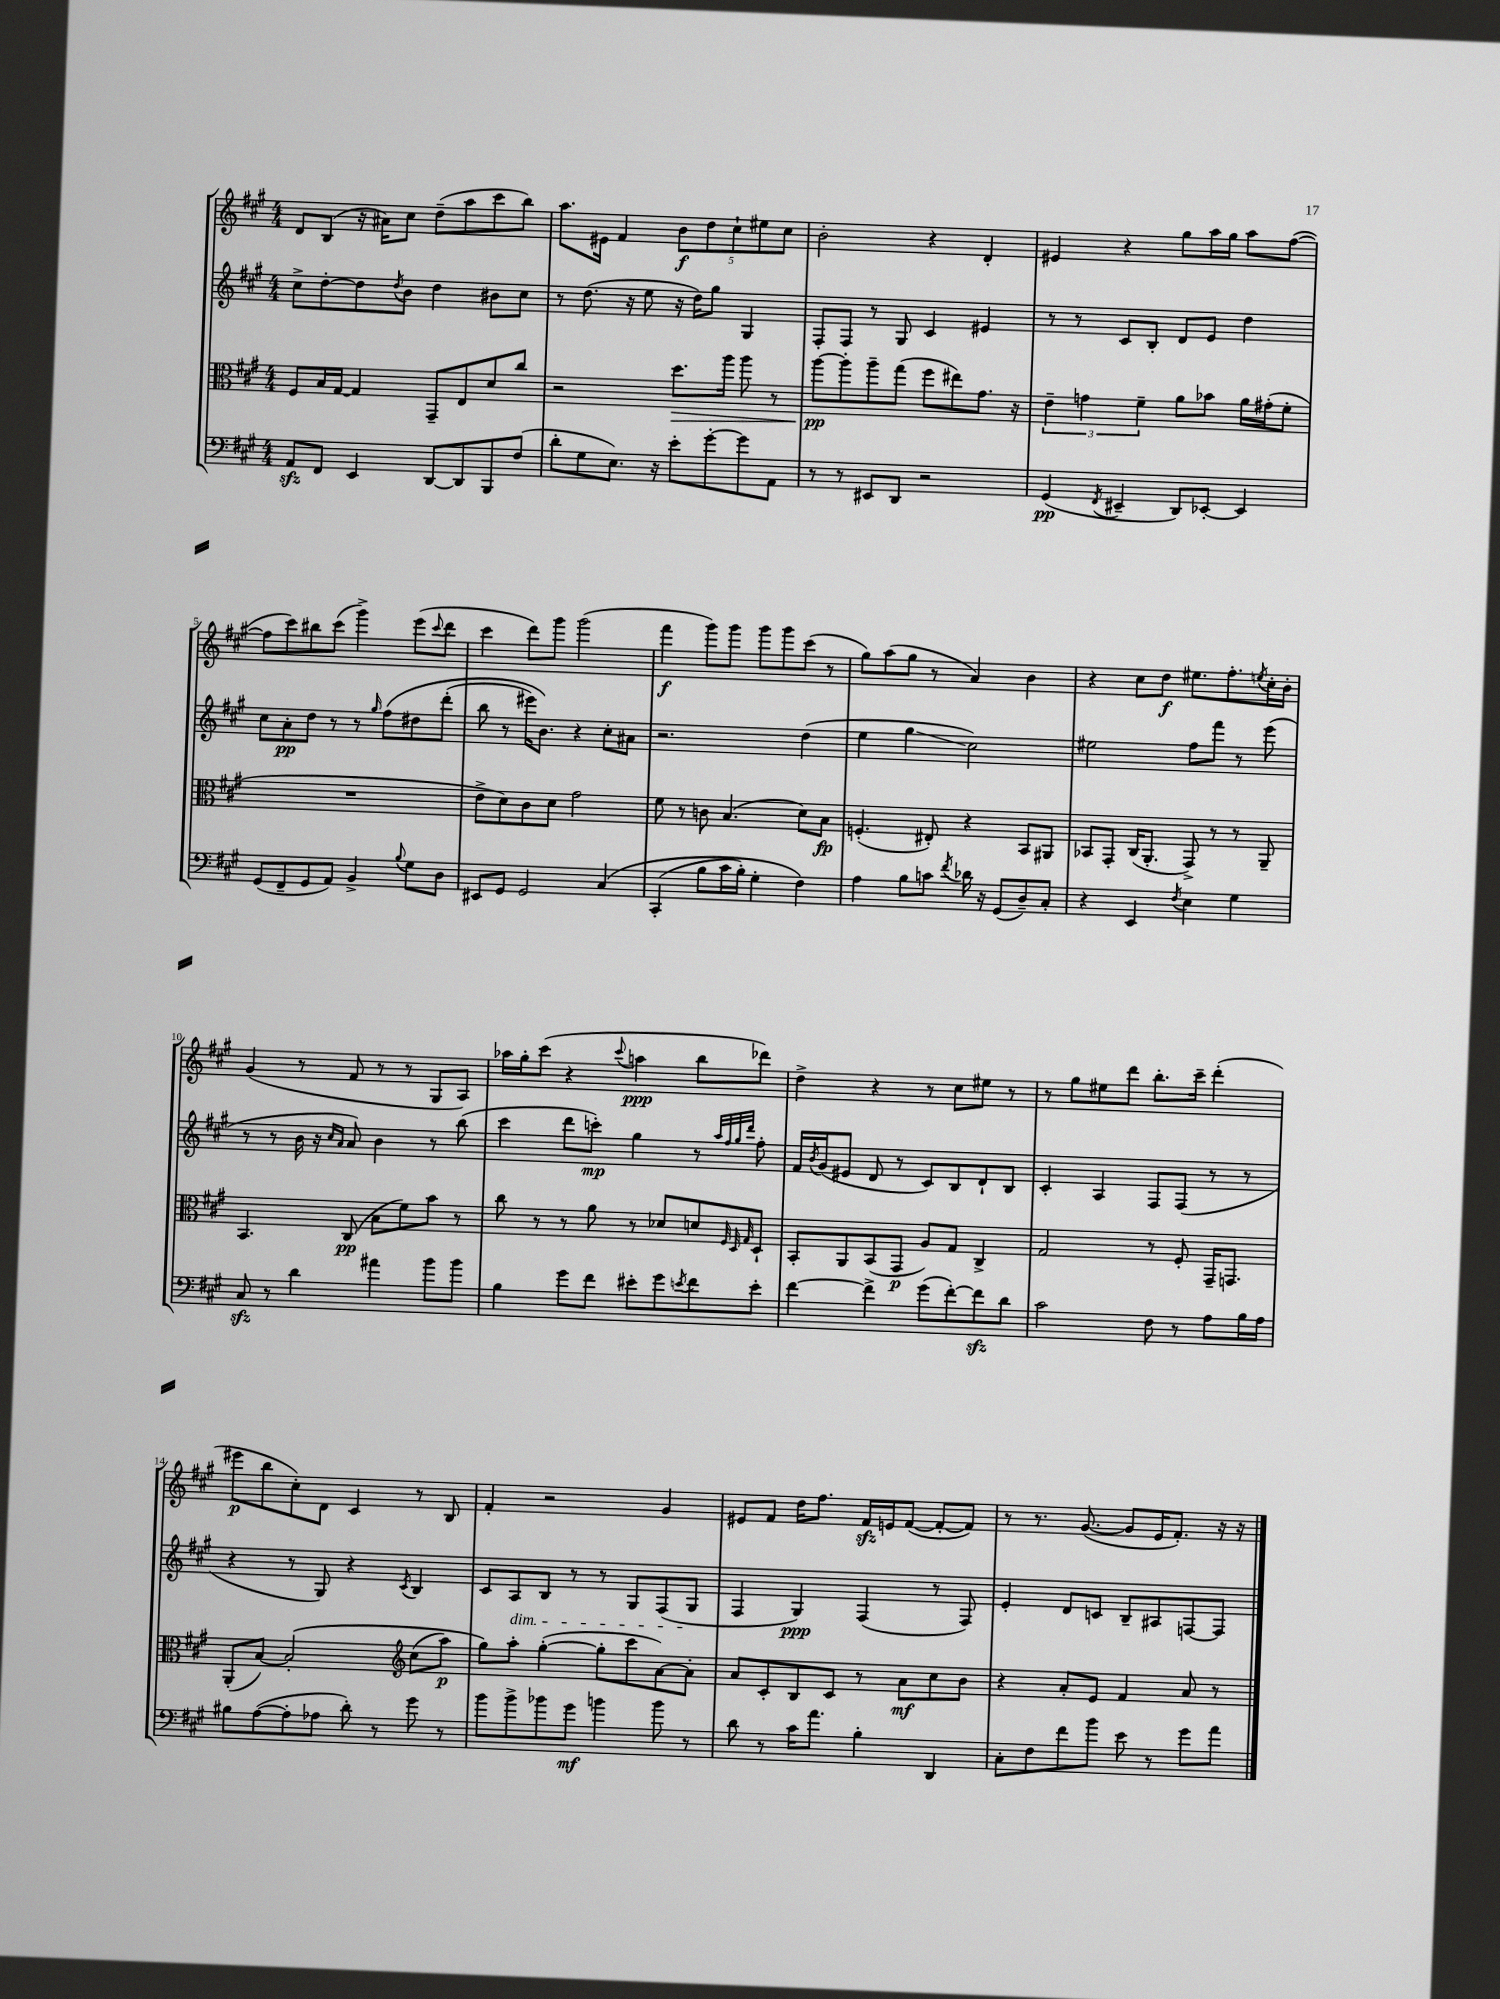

**kern	**kern	**kern	**kern
*staff4	*staff3	*staff2	*staff1
*clefF4	*clefC3	*clefG2	*clefG2
*k[f#c#g#]	*k[f#c#g#]	*k[f#c#g#]	*k[f#c#g#]
*M4/4	*M4/4	*M4/4	*M4/4
8AA	8F#	8cc#^	8d
8FF#	16B	[8dd'	(8B
.	[16G#	.	.
4EE	4G#]	8dd]	16r
.	.	.	16a#)
.	.	8qdd	.
.	.	8b	8cc#
[8DD	8GG#~	4dd	(8dd~
8DD]	8E	.	8aa
8BBB	8d	8b#	8ccc#
(8F#	8cc#	8cc#	8bb)
=	=	=	=
8d'	2r	8r	8.aa
8G#	.	(8.dd	.
.	.	.	16e#
8.E)	.	.	4f#
.	.	16r	.
.	.	8ee	.
16r	.	.	.
8e'	8.dd	16r	10b
.	.	16dd)	.
.	.	.	10dd
[8g#'	.	8gg#	.
.	16aa	.	.
.	.	.	10cc#`
8g#]	8aa	4G#	.
.	.	.	10ee#
8AA	8r	.	.
.	.	.	10cc#
=	=	=	=
8r	[8aa	8F#'	2b'
8r	8aa']	8F#	.
8EE#	8aa~	8r	.
8DD	(8gg#	8G#	.
2r	8ff#	4c#	4r
.	8ee#)	.	.
.	8.g#	4e#	4d'
.	16r	.	.
=	=	=	=
(4GG#	6e~	8r	4e#
.	.	8r	.
.	6g	.	.
8qFF#	.	.	.
4EE#~	.	8c#	4r
.	6f#~	.	.
.	.	8B'	.
8DD)	8a	8d	8gg#
[8EE-'	8b-	8e	16aa
.	.	.	16gg#
4EE-]	16a	4dd	8aa
.	(16g#'	.	.
.	8f#'	.	([8ff#
=	=	=	=
(8GG#	1r	8cc#	8ff#]
8FF#~	.	8a'	8ccc#)
8GG#	.	8dd	8bb#
8AA)	.	8r	(8ccc#
4BB^	.	8r	4ggg#^)
.	.	16qqgg#	.
.	.	&(8ff#	.
8qqB	.	.	.
8G#	.	8dd#	(8eee
.	.	.	8qqccc#
8D	.	(8ddd'	8ddd
=	=	=	=
8EE#	8e^	8bb	4ccc#
8GG#	8d)	8r	.
2GG#	8c#	16eee#)	8ddd)
.	.	8.b&)	.
.	8d	.	8ggg#
.	2g#	4r	(2ggg#
&(4C#	.	8cc#'	.
.	.	8a#	.
=	=	=	=
(4CC#'	8f#	2.r	4fff#
.	8r	.	.
8B	8c	.	8ggg#)
16c#	(4.B	.	8ggg#
16B')	.	.	.
4G#'	.	.	8ggg#
.	.	.	8ggg#
4F#&)	8d)	(4dd	(8ccc#
.	8B	.	8r
=	=	=	=
4A	(4.F'	4ee	8gg#)
.	.	.	(8aa
8B	.	4gg#	8gg#
8c	8E#')	.	8r
8qf#	.	.	.
16d-	4r	2cc#)	4a)
16r	.	.	.
(8GG#	.	.	.
8D~)	8BB	.	4b
8C#'	8AA#	.	.
=	=	=	=
4r	8BB-	2ee#	4r
.	8GG#'	.	.
4EE	(16C#	.	8cc#
.	8.AA'	.	.
.	.	.	8dd
8qF#	.	.	.
4E	8GG#^)	8ff#	8.ee#
.	8r	8fff#	.
.	.	.	8.ff#'
4G#	8r	8r	.
.	.	.	8qee
.	8AA~	(8eee	16cc#'
.	.	.	16b'
=	=	=	=
8C#	4.BB	8r	(4g#
8r	.	8r	.
4d	.	16b	8r
.	.	16r	.
.	.	16qqcc#	.
.	.	16qqa	.
.	(8C#	8a)	8f#
4a#	8B	4b	8r
.	8f#)	.	8r
8b	8b	8r	8G#
8b	8r	(8bb	8A)
=	=	=	=
4B	8cc#	4ccc#	16aa-
.	.	.	16gg#'
.	8r	.	(8ccc#
8g#	8r	8ddd	4r
8f#	8a	8ccc')	.
.	.	.	8qqccc#
8e#'	8r	4gg#	4aa
8g#	8d-	.	.
8qe	.	.	.
8f#	8d	8r	8bb
.	.	32qqaa	.
.	32qqF#	32qqff#	.
.	32qqD	32qqgg#	.
.	32qqG#	32qqddd	.
8e'	8D`	8ff#'	8ddd-)
=	=	=	=
[4f#	8BB'	16f#	4dd^
.	.	8qb	.
.	.	(16g#	.
.	8AA	8e#	.
4f#^]	(8BB	8d	4r
.	8GG#	8r	.
(8g#	8A)	8c#)	8r
[8f#')	8G#	8B	8cc#
8f#]	4C#^	8d`	8ee#
8d	.	8B	8r
=	=	=	=
2c#	2G#	4c#'	8r
.	.	.	8gg#
.	.	4A	8ee#
.	.	.	8ddd
8F#	8r	8F#	8.bb'
8r	8F#'	(8F#	.
.	.	.	16ccc#~
8A	16GG#~	8r	(4ddd'
.	8.GG	.	.
16B	.	8r	.
16A	.	.	.
=	=	=	=
8B#	(8AA'	4r	8eee#
([8A	[8B)	.	8bb
8A']	&(2B']	8r	8cc#')
8A-	.	8G#)	8d
8d')	.	4r	4c#
8r	.	.	.
*	*clefG2	*	*
.	.	8qc#	.
8g#	(8cc#	4B	8r
8r	8aa)	.	8B
=	=	=	=
8b	8gg#&)	8c#	4f#'
8b^	8aa'	8A	.
8b-	([4gg#'	8B	2r
8g#	.	8r	.
4b	8gg#']	8r	.
.	8ccc#	8G#	.
8b	[8a)	(8F#	4g#
8r	8a']	8G#	.
=	=	=	=
8d	8a	4F#	8e#
8r	8c#'	.	8f#
16c#	8B	4G#)	16dd
8.a	.	.	8.ff#
.	8c#	.	.
4B'	8r	(4F#	16f#
.	.	.	16e
.	8a	.	([8f#
4DD	8cc#	8r	8f#'_
.	8b	8F#)	8f#])
=	=	=	=
8C#'	4r	4e'	8r
8F#	.	.	8.r
8f#	8a'	8d	.
.	.	.	([8.g#
8b	8e	8c	.
8e	4f#	8B~	8g#]
8r	.	8A#	16e
.	.	.	8.f#')
8g#	8a	[8F	.
8a	8r	8F]	16r
.	.	.	16r
==	==	==	==
*-	*-	*-	*-
